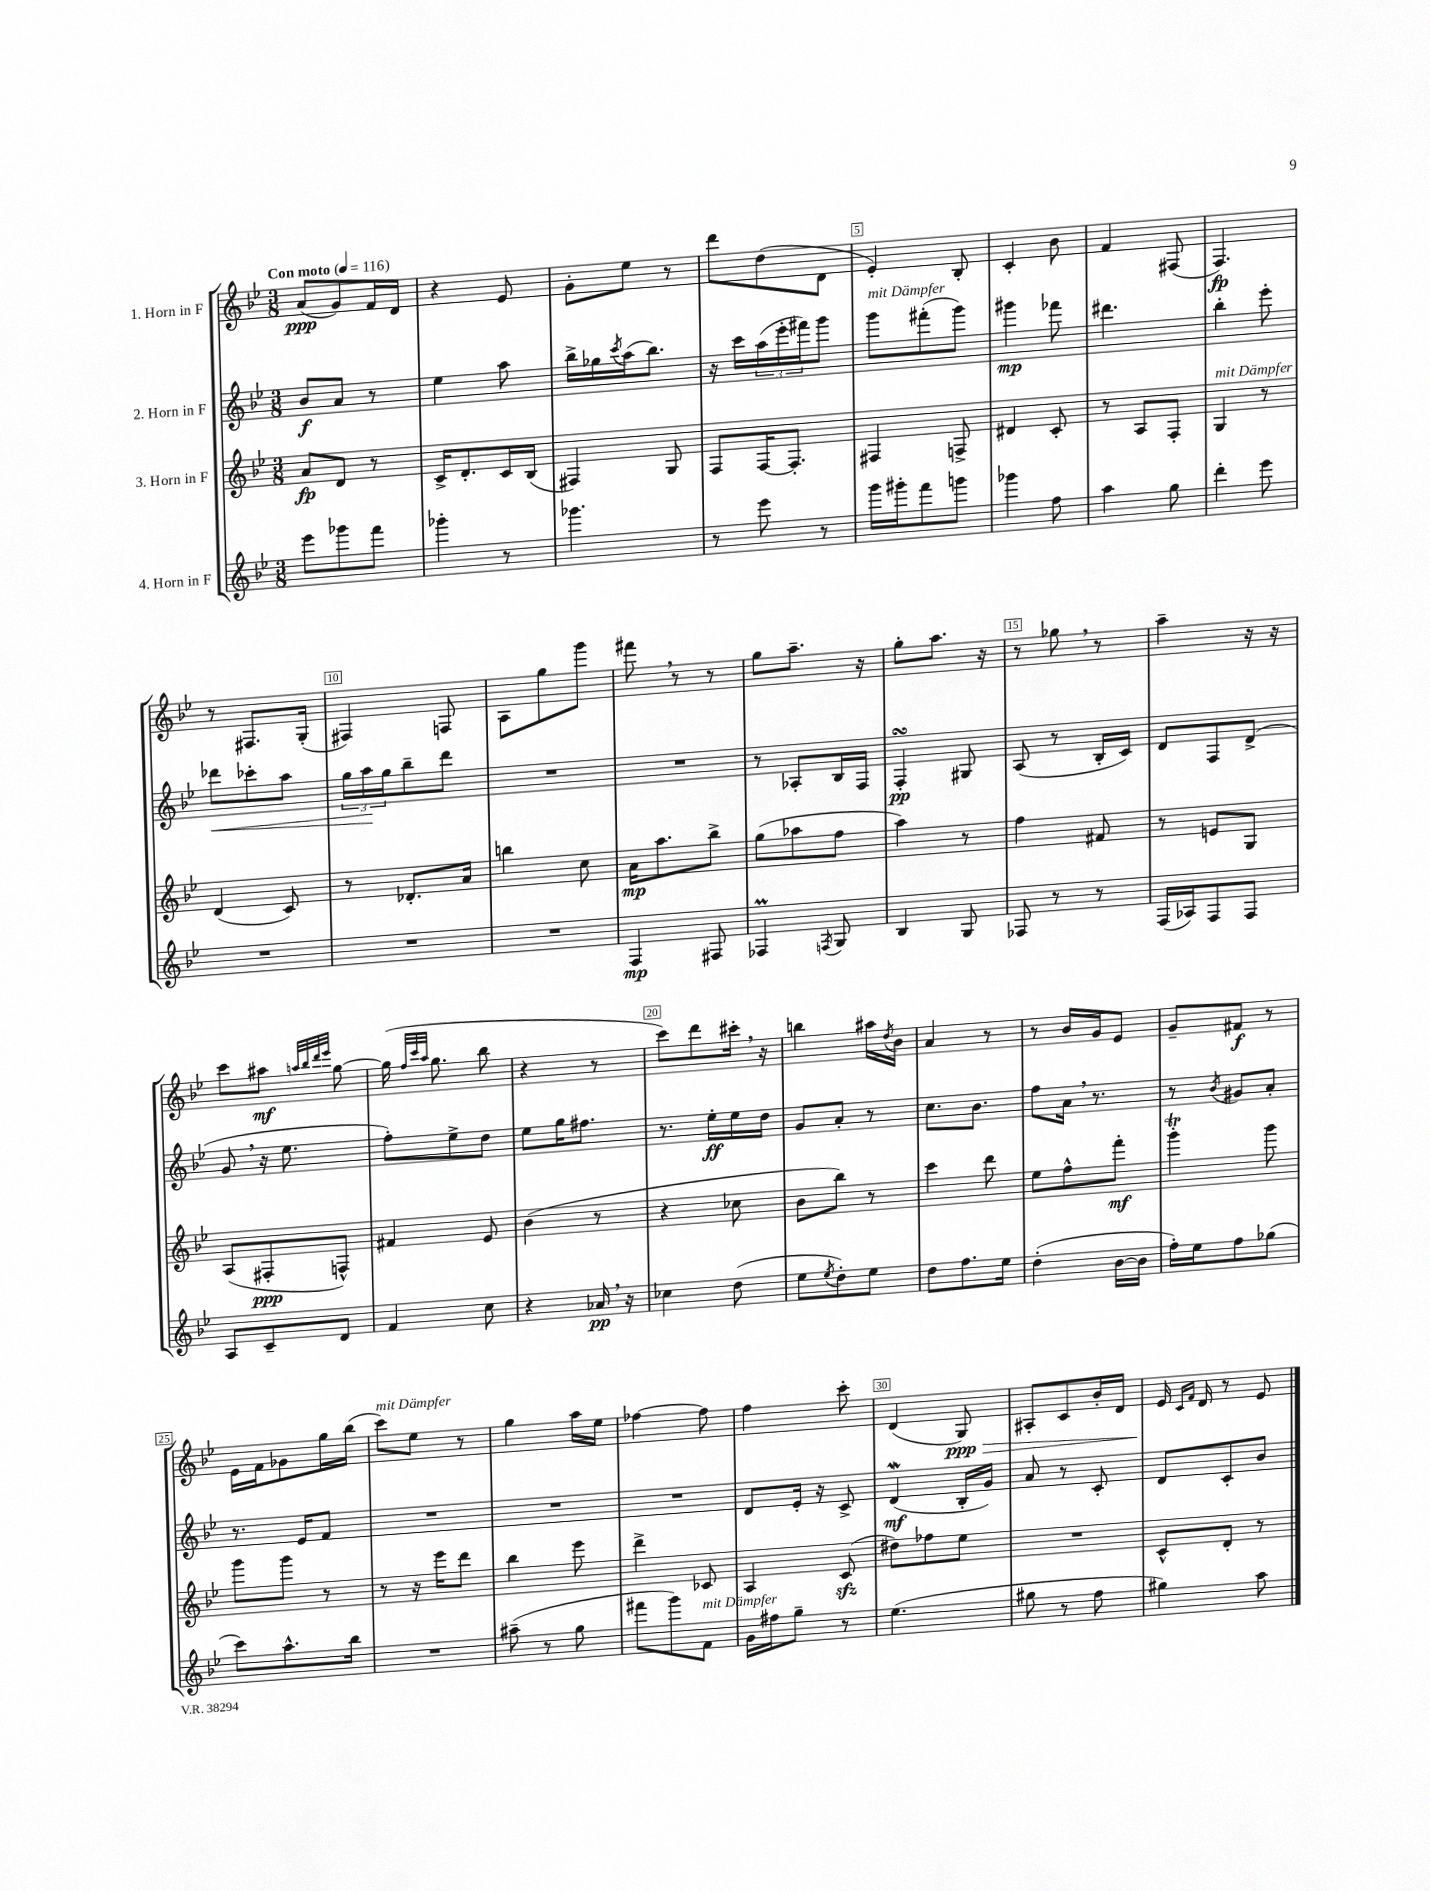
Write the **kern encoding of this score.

**kern	**kern	**kern	**kern
*staff4	*staff3	*staff2	*staff1
*clefG2	*clefG2	*clefG2	*clefG2
*k[b-e-]	*k[b-e-]	*k[b-e-]	*k[b-e-]
*M3/8	*M3/8	*M3/8	*M3/8
*MM116	*MM116	*MM116	*MM116
8eee-	8a	8b-	(8a
8ggg-	8d	8a	8g)
8fff	8r	8r	16f
.	.	.	16d
=	=	=	=
4ggg-'	16c^	4ee-	4r
.	8.d'	.	.
8r	16c	8aa	8e-
.	(16B-	.	.
=	=	=	=
4.ggg-	4F#)	16bb-^	8g'
.	.	16gg-	.
.	.	8qccc	.
.	.	(16aa	8ee-
.	.	8.bb-)	.
.	8G	.	8r
=	=	=	=
8r	8F	16r	8ddd
.	.	16ccc	.
8eee-	[16F	(24aa	(8dd
.	.	24eee-'	.
.	8.F']	.	.
.	.	24fff#)	.
8r	.	8ggg	8d
=	=	=	=
16ggg	4F#	8ggg	4e-')
16ggg#'	.	.	.
8fff	.	(8fff#'	.
8ggg	8F^	8ggg)	8B-'
=	=	=	=
4ggg-	4d#	4ggg#	4c'
8ff	8c'	8fff-	8b-
=	=	=	=
4aa	8r	4.ddd#	4f
.	8A	.	.
8gg	8F'	.	(8F#
=	=	=	=
4ddd'	4G	4bb-'	4.F)
8eee-	8r	8eee-'	.
=	=	=	=
4.r	(4d	8ddd-	8r
.	.	8ccc-'	8.F#
.	8c)	8aa	.
.	.	.	(16G'
=	=	=	=
4.r	8r	24gg	4F#)
.	.	24aa	.
.	.	24gg	.
.	8.d-'	8bb-~	.
.	.	8ddd	8F
.	16a	.	.
=	=	=	=
4.r	4bb	4.r	8A
.	.	.	8gg
.	8cc	.	8ggg
=	=	=	=
4F	16a	4.r	8fff#
.	8.aa	.	.
.	.	.	8r
8F#	8bb-^	.	8r
=	=	=	=
4F-	(8gg	8r	8gg
.	8aa-	8A-'	8.aa~
8qF	.	.	.
8G	8ff	16B-	.
.	.	16F	16r
=	=	=	=
4B-	4aa)	4F'	8gg'
.	.	.	8.aa
8G	8r	8G#	.
.	.	.	16r
=	=	=	=
8F-	4ff	(8A	8r
8r	.	8r	8gg-
8r	8f#	16B-'	8r
.	.	16c)	.
=	=	=	=
(16F	8r	8d	4aa~
16A-)	.	.	.
8F	8e	8F	.
8F	8G	(8d^	16r
.	.	.	16r
=	=	=	=
8A	(8A	8g	8ccc
8c~	8F#'	16r	8aa#
.	.	8.ee-	.
.	.	.	32qqaa
.	.	.	32qqbb-
.	.	.	32qqddd
.	.	.	32qqeee-
8d	8F^^)	.	[8gg
=	=	=	=
4f	4f#	8ff')	(16gg]
.	.	.	32qqff
.	.	.	32qqccc
.	.	.	32qqaa
.	.	.	8.gg
.	.	8ee-^	.
8cc	8e-	8dd	8bb-
=	=	=	=
4r	(4b-	8ee-	4r
.	.	16gg	.
.	.	8.ff#	.
16a-	8r	.	8r
16r	.	.	.
=	=	=	=
4cc-	4r	8.r	8ccc)
.	.	.	8ddd
.	.	16ee-'	.
(8dd	8cc-	16ee-	16ccc#'
.	.	16dd	16r
=	=	=	=
8ee-	8b-	8g	4bb
8qee-	.	.	.
8dd')	8bb-)	8a'	.
8ee-	8r	8r	16aa#
.	.	.	8qdd
.	.	.	16b-
=	=	=	=
8dd	4ccc	8.cc	4a
8.ff	.	.	.
.	.	8.b-	.
.	8ddd	.	8r
16ee-	.	.	.
=	=	=	=
(4dd'	8ee-	8ff	8r
.	8ff^^	16a	16b-
.	.	8.r	16g
[16b-	8fff'	.	8e-
16b-]	.	.	.
=	=	=	=
16ff')	4ggg'	8r	8g~
16ee-	.	.	.
.	.	8qb-	.
8ff	.	8g#	8f#
(8gg-	8ggg	8a'	8r
=	=	=	=
8ccc)	8ggg	8.r	16e-
.	.	.	16f
8.aa^^	8ggg	.	8g-
.	.	16e-	.
.	8r	8f	16gg
16bb-	.	.	(16bb-
=	=	=	=
4.r	8r	4.r	8ccc)
.	16r	.	8ee-
.	16eee-	.	.
.	8ddd	.	8r
=	=	=	=
(8aa#~	4bb-	4.r	4gg
8r	.	.	.
8gg	8eee-	.	16aa
.	.	.	16ee-
=	=	=	=
8fff#	4ddd^	4.r	[4ff-
8ggg)	.	.	.
8f	8c-	.	8ff-]
=	=	=	=
16g	4A	8d	4ff
16ff#	.	.	.
8gg~	.	16e-'	.
.	.	16r	.
8r	(8c	8c^	8ccc'
=	=	=	=
(4.ee-	8dd#)	(4d	(4d
.	8ff-	.	.
.	8ee-	16B-'	8G)
.	.	16g)	.
=	=	=	=
8gg#	4.r	8a	8A#'
8r	.	8r	8c
8ff	.	8c'	16b-'
.	.	.	16d
=	=	=	=
4gg#)	8c^^	8d	16e-
.	.	.	16qqc
.	.	.	16qqf
.	.	.	16d
.	8d'	8c'	8r
8aa	8r	8b-	8e-
==	==	==	==
*-	*-	*-	*-
